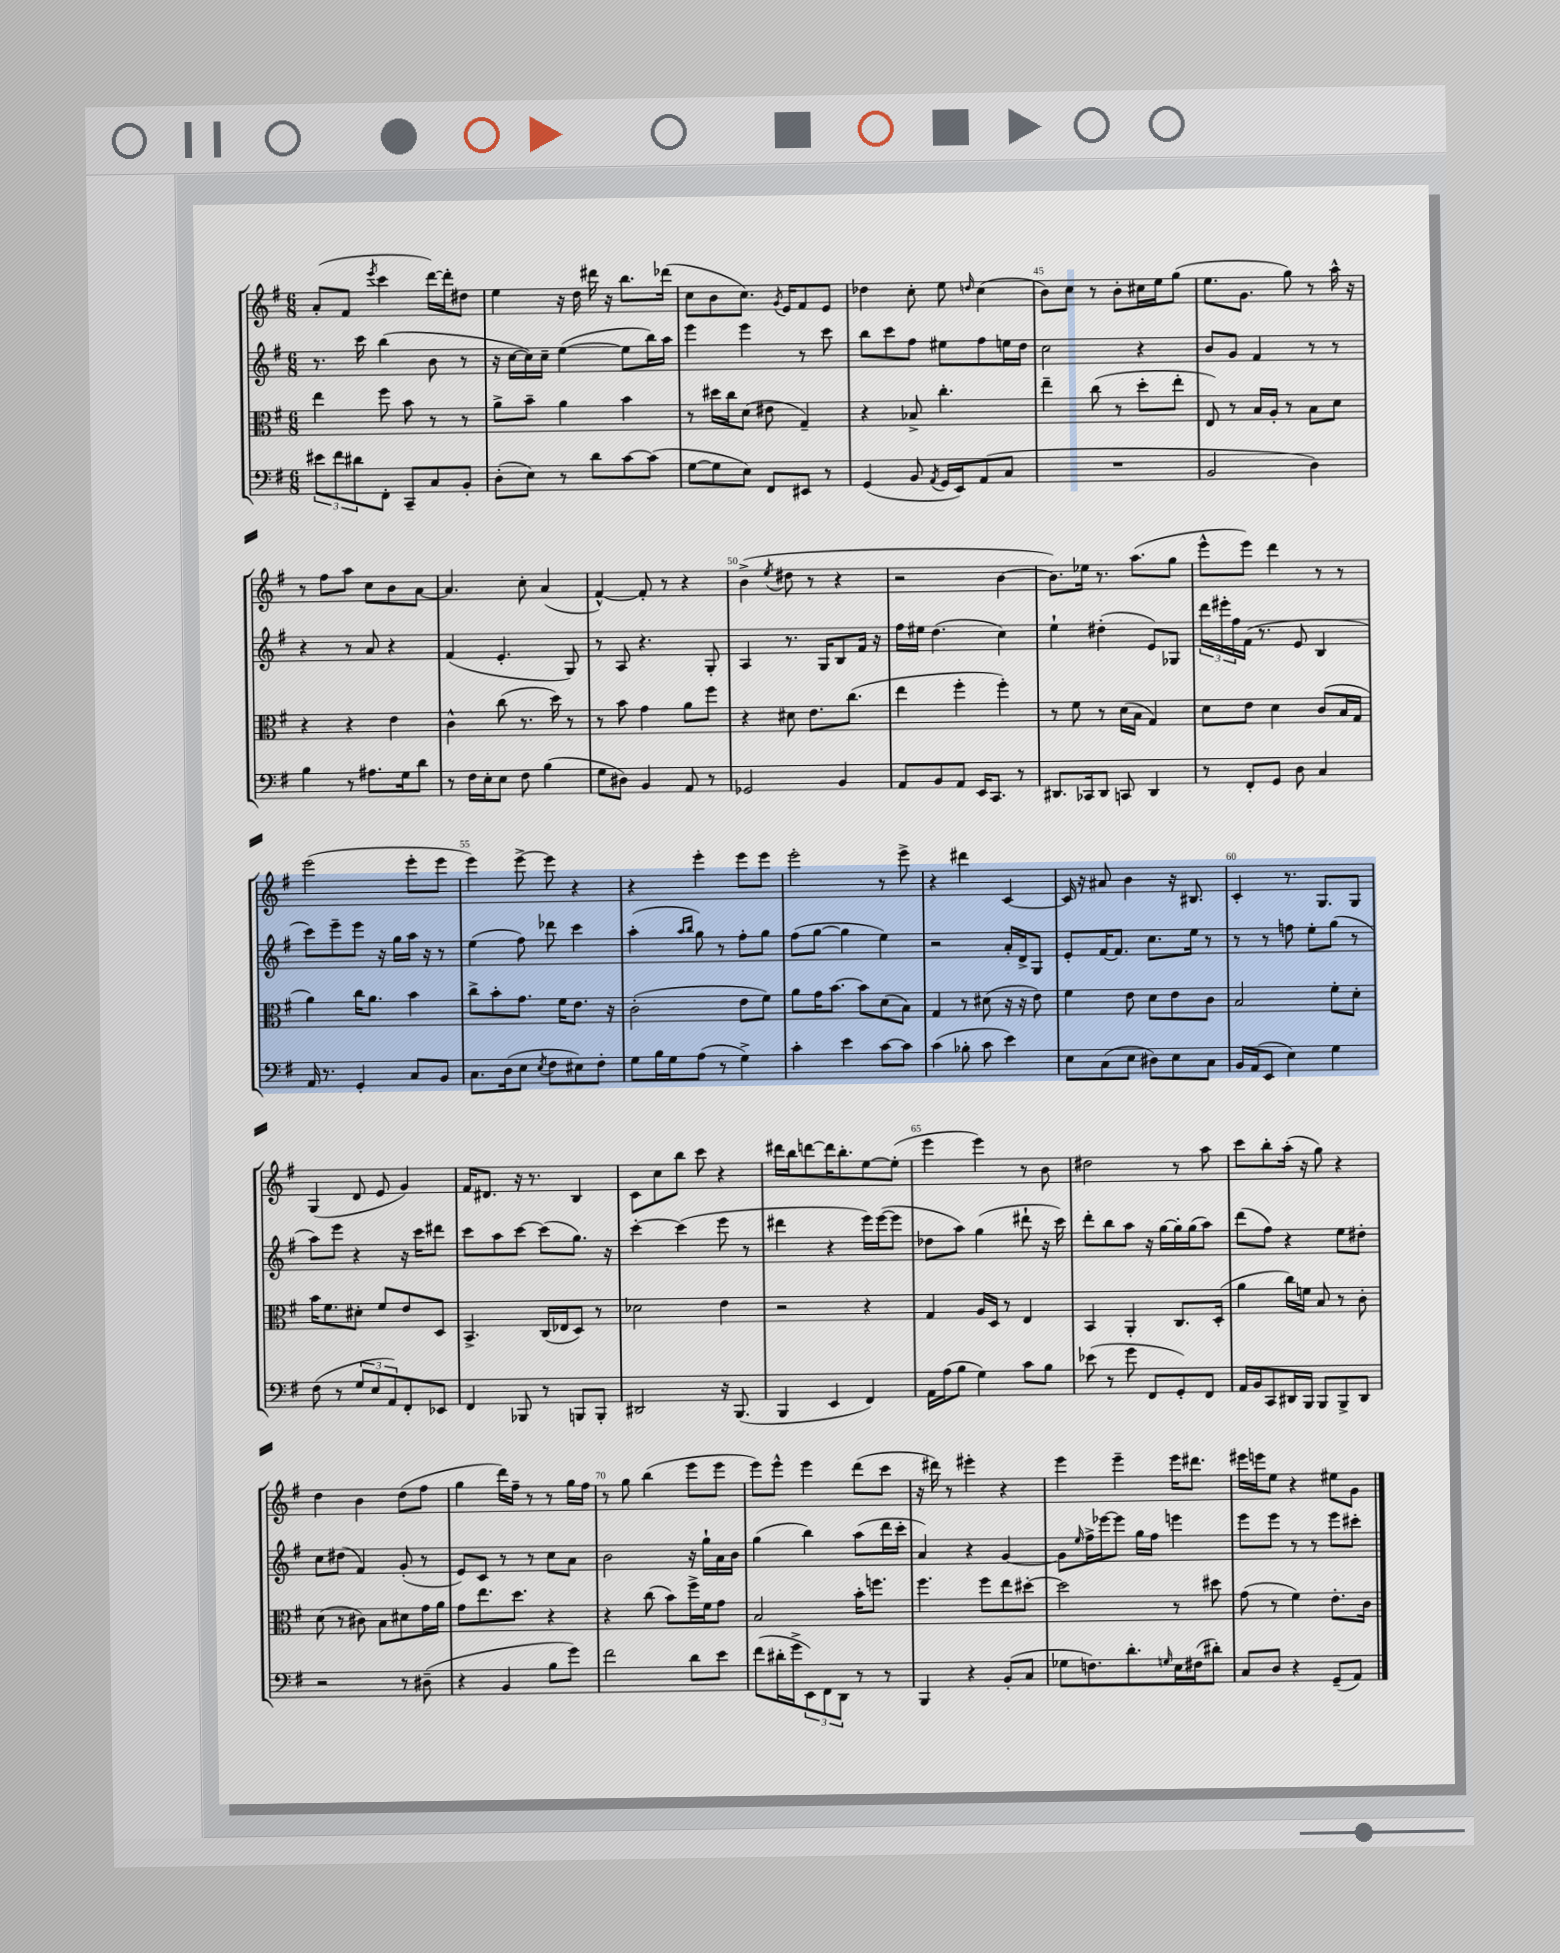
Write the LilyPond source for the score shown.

<<
\new StaffGroup <<
\new Staff = "s0" {
    \clef treble \key g \major \numericTimeSignature \time 6/8
    a'8-.( fis'8 \acciaccatura { e'''8 } c'''4 d'''16~) d'''16-. dis''8 |
    e''4 r16 d''16 dis'''16 r16 b''8. des'''16( |
    c''8 b'8 c''8.) \acciaccatura { g'8 } e'16 fis'8 e'8 |
    des''4 c''8-. e''8 \grace { d''16 } c''4( |
    b'8) c''8 r8 b'8-. cis''16 e''16 g''8( |
    e''8. g'8. g''8) r8 a''16-^ r16 |
    r8 fis''8 a''8 c''8 b'8 a'8~ |
    a'4. c''8-. a'4( |
    fis'4~-^) fis'8-. r8 r4 |
    b'4->( \acciaccatura { e''8 } dis''8 r8 r4 |
    r2 b'4~ |
    b'8.) ees''16 r8. a''8.( g''8 |
    e'''8-^ e'''8) d'''4 r8 r8 |
    e'''2( e'''8-. e'''8 |
    e'''4) e'''8~-> e'''8 r4 |
    r4 e'''4-. e'''8 e'''8 |
    e'''2-. r8 e'''8-> |
    r4 dis'''4 c'4~ |
    c'16 r16 ais'8 b'4 r16 bis8. |
    c'4-. r8. g8. g8 |
    g4( d'8 e'8 g'4) |
    fis'16 dis'8. r16 r8. b4 |
    c'8 c''8 b''8 c'''8 r4 |
    dis'''16 b''16 d'''8~ d'''16 b''8.-. e''8~ e''8-.( |
    e'''4 e'''4) r8 b'8 |
    dis''2 r8 a''8 |
    c'''8 b''8-. a''16-.( r16 g''8) r4 |
    d''4 b'4 d''8( fis''8 |
    g''4 d'''16) fis''16-- r8 r8 g''16 fis''16 |
    r8 g''8 b''4( e'''8 e'''8 |
    e'''8) e'''8-^ e'''4 d'''8( c'''8 |
    r16 dis'''16) r8 eis'''4-. r4 |
    e'''4 e'''4-- e'''16 dis'''8. |
    eis'''16 e'''16 e''8 r4 eis''8 g'8 \bar "|." |
}
\new Staff = "s1" {
    \clef treble \key g \major \numericTimeSignature \time 6/8
    r8. c'''16 b''4( b'8 r8 |
    r16 c''16~ c''16) c''16-- e''4~( e''8 b''16) a''16 |
    e'''4 e'''4 r8 c'''8 |
    b''8 c'''8 fis''8 eis''8 fis''8 e''16 d''16 |
    c''2 r4 |
    b'8 g'8 fis'4 r8 r8 |
    r4 r8 a'8 r4 |
    fis'4( e'4.-. g8) |
    r8 a8 r4. g8-. |
    a4 r8. g16 b8 fis'16 r16 |
    fis''16 eis''16 d''4.( c''4) |
    e''4-! dis''4-.( e'8) ges8 |
    \tuplet 3/2 { d'''16 eis'''16-. fis''16 } fis'16( r8. e'8 b4 |
    c'''8) e'''8-- e'''8 r16 g''16 a''16 r16 r8 |
    e''4( fis''8) des'''8 c'''4 |
    a''4-.( \grace { a''16 b''16 } g''8) r8 fis''8-. g''8 |
    fis''8( g''8~ g''4 e''4) |
    r2 a'16-. d'16-> g8 |
    e'8-. fis'16~ fis'8. c''8. e''16 r8 |
    r8 r8 f''8 e''8-. g''8( r8 |
    a''8) e'''8 r4 r16 c'''16 dis'''8 |
    c'''8 a''8 c'''8~ c'''8( g''8.) r16 |
    c'''4~-. c'''4( e'''8 r8 |
    dis'''4 r4 e'''16) e'''16~( e'''8 |
    des''8 a''8) g''4( dis'''8-! r16 c'''16) |
    d'''8-. b''8 a''8 r16 g''16~ g''16-. g''16( a''8) |
    d'''8( fis''8) r4 e''8 dis''8-. |
    c''8 dis''8( fis'4) g'8-.( r8 |
    e'8) c'8 r8 r8 c''8 a'8 |
    b'2 r16 g''16-! a'16 b'16 |
    g''4( b''4) a''8( d'''16 c'''16-. |
    a'4) r4 g'4~ |
    g'8 \grace { e''16 } fis''16-> ees'''16~ ees'''8 g''16 fis''16 e'''4 |
    e'''8 e'''8 r8 r8 e'''8 cis'''8-. \bar "|." |
}
\new Staff = "s2" {
    \clef alto \key g \major \numericTimeSignature \time 6/8
    e''4 fis''8 b'8 r8 r8 |
    a'8-> b'8-- a'4 b'4 |
    r8 dis''16 c''16 d'8( eis'8 g4--) |
    r4 bes8-> c''4.-. |
    e''4-- c''8( r8 d''8-. e''8-. |
    e8) r8 b16 a16-. r8 b8 d'8 |
    r4 r4 e'4 |
    c'4-^ c''8( r8. d''16) r8 |
    r8 b'8 g'4 a'8 fis''8 |
    r4 dis'8 e'8. c''8.( |
    e''4 fis''4-. fis''4-.) |
    r8 fis'8 r8 d'16( b16 g4) |
    d'8 e'8 d'4 c'8( b16 g16 |
    a'4) c''16 a'8. b'4 |
    c''8-> b'8-. g'8. fis'16 e'8. r16 |
    c'2-.( e'8 fis'8) |
    a'8 g'16 b'8.~ b'8 d'8( b8) |
    g4 r8 dis'8( r16 r16 e'8) |
    fis'4 e'8 d'8 e'8 c'8 |
    b2 fis'8-. d'8-. |
    b'16 fis'8. dis'8-. fis'8 e'8 d8 |
    b,4.-> c16( ees16 d8) r8 |
    des'2 e'4 |
    r2 r4 |
    g4 a16 d16 r8 e4 |
    b,4 a,4-. c8. d16-.( |
    a'4 c''16) f'16 b8 r8 c'8-. |
    d'8( r8 cis'8) b8 dis'8 g'16 a'16 |
    g'8 e''8. d''8. r4 |
    r4 c''8( b'8) fis''16-> fis'16 g'8 |
    b2 b'16-. f''8. |
    fis''4. fis''8 e''8 dis''8~-. |
    dis''2 r8 dis''8 |
    g'8( r8 fis'4) e'8.-. c'16 \bar "|." |
}
\new Staff = "s3" {
    \clef bass \key g \major \numericTimeSignature \time 6/8
    \tuplet 3/2 { eis'8 fis'8 dis'8 } fis,8-. c,8-- c8 b,8-. |
    d8-.( e8) r8 d'8 c'8~ c'8( |
    g8~ g8 e8) fis,8 eis,8 r8 |
    g,4( b,8 \acciaccatura { a,8 } g,16 e,16) a,8( c8 |
    R2. |
    b,2 d4) |
    b4 r8 ais8. g16 d'8 |
    r8 fis16 e16-. e8 fis8 b4( |
    g8 dis8) b,4 a,8 r8 |
    ges,2 b,4 |
    a,8 b,8 a,8 e,16 c,8. r8 |
    dis,8. ces,16 dis,8 c,8 dis,4 |
    r8 fis,8-. g,8 d8 c4 |
    a,16 r8. g,4-. c8 b,8 |
    c8. d16( e8 \acciaccatura { e8 } fis8 eis8) fis8-. |
    g8 b16 g16 a8( r8 g4->) |
    c'4-. e'4 c'8~ c'8 |
    c'4( bes8-. c'8 e'4) |
    e8 c8( e8 dis8) e8 c8 |
    b,16 a,16( e,8 e4) g4 |
    fis8( r8 \tuplet 3/2 { g8 e8 a,8) } fis,8-. ees,8 |
    fis,4 bes,,8 r8 b,,8 b,,8-. |
    dis,2 r16 b,,8.( |
    b,,4 e,4 fis,4) |
    a,16 a16( b8 g4) c'8 b8 |
    ees'8( r8 g'8 fis,8 g,8-.) fis,8 |
    a,16 b,16 c,8 dis,16 b,,16 b,,8 b,,8-> dis,8 |
    r2 r8 dis8--( |
    r4 b,4 b8 g'8) |
    fis'2 d'8 e'8 |
    fis'8( dis'16-. g'16-> \tuplet 3/2 { e,8) fis,8 d,8 } r8 r8 |
    b,,4 r4 b,8-.( c8 |
    ges8 f8.) d'8.-. \grace { g16 } e16 fis16( dis'8-.) |
    c8 d8 r4 g,8--( a,8) \bar "|." |
}
>>
>>
\layout { \context { \Score currentBarNumber = #41 \override BarNumber.break-visibility = ##(#f #t #t) barNumberVisibility = #(every-nth-bar-number-visible 5) } }
